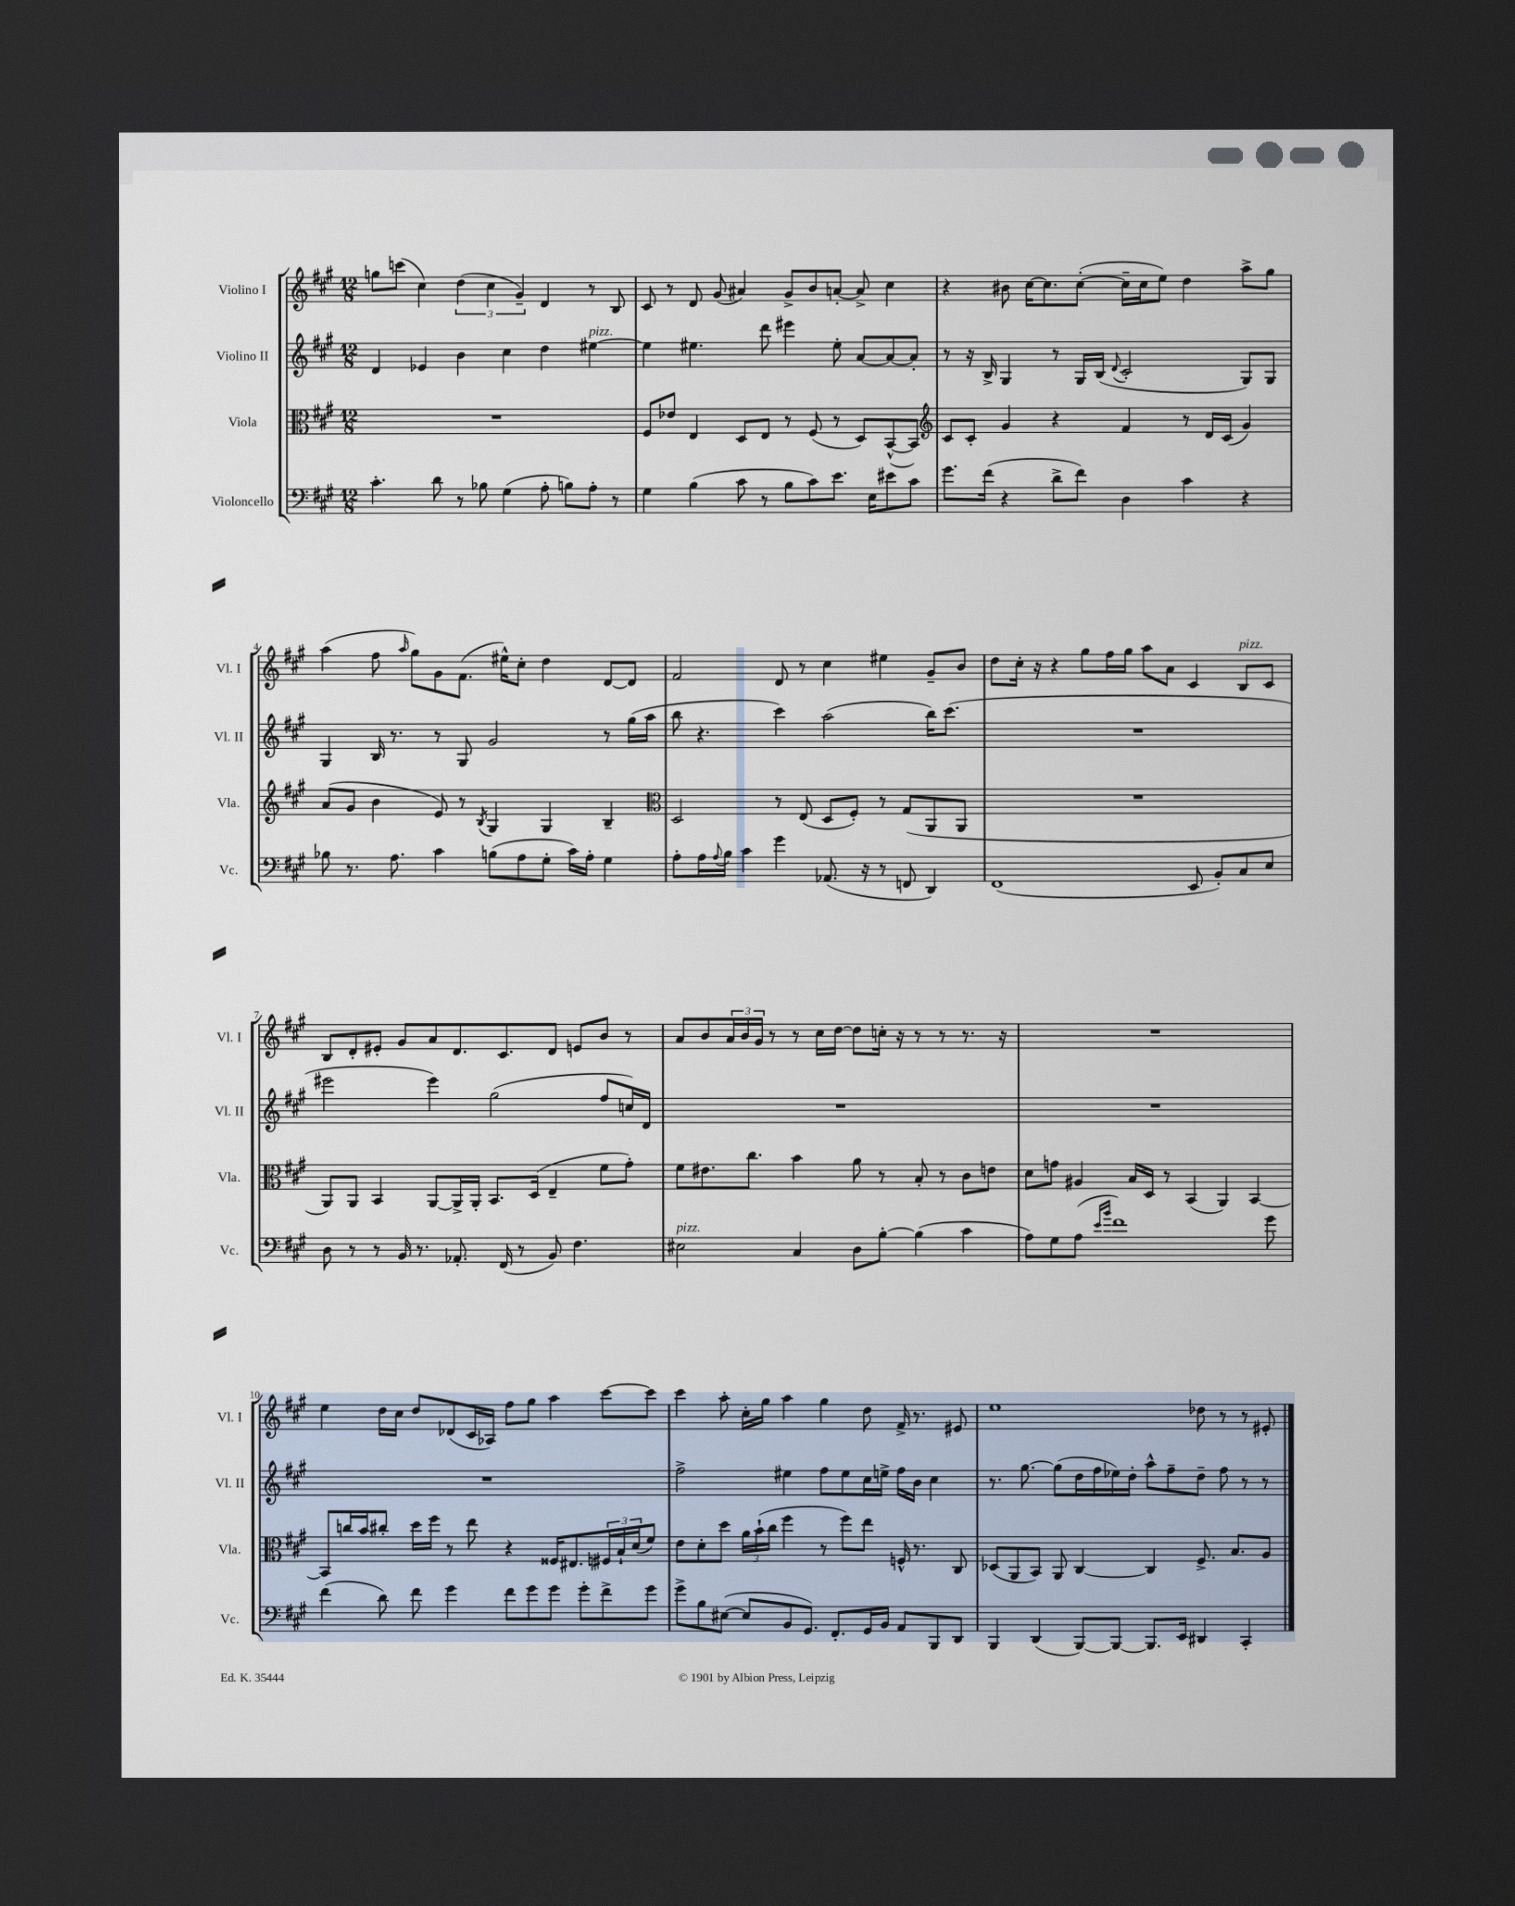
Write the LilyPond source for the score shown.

<<
\new StaffGroup <<
\new Staff = "s0" \with { instrumentName = "Violino I" shortInstrumentName = "Vl. I" } {
    \clef treble \key a \major \numericTimeSignature \time 12/8
    g''8 c'''8( cis''4) \tuplet 3/2 { d''4( cis''4 gis'4--) } d'4 r8 b8 |
    cis'8 r8 d'8 gis'8( ais'4) gis'8-> b'8 a'8~-. a'8-> cis''4 |
    r4 bis'8 cis''16~ cis''8. cis''8~-.( cis''16-- cis''16 e''8) d''4 a''8-> gis''8 |
    a''4( fis''8 \grace { a''16 } gis''8) gis'8 fis'8.( eis''16-^) cis''8-. d''4 d'8~ d'8 |
    fis'2 d'8 r8 cis''4 eis''4 gis'8-- b'8 |
    d''8 cis''16-. r16 r4 gis''8 fis''16 gis''16 a''8 a'8 cis'4 b8^\markup { \italic "pizz." } cis'8 |
    b8 d'8-. eis'8-. gis'8 a'8 d'8. cis'8. d'8 e'8 b'8 r8 |
    a'8 b'8 \tuplet 3/2 { a'16 b'16 gis'16 } r8 r8 cis''16 d''16~ d''8 c''16-. r16 r8 r8 r8. r16 |
    R1. |
    e''4 d''16 cis''16 d''8 des'8( cis'16 aes16) fis''8 gis''8 a''4 cis'''8~ cis'''8 |
    cis'''4 a''8-. cis''16-. gis''16 a''4 gis''4 d''8 fis'16-> r8. eis'8 |
    e''1 des''8 r8 r8 eis'8-. \bar "|." |
}
\new Staff = "s1" \with { instrumentName = "Violino II" shortInstrumentName = "Vl. II" } {
    \clef treble \key a \major \numericTimeSignature \time 12/8
    d'4 ees'4 b'4 cis''4 d''4 eis''4~^\markup { \italic "pizz." } |
    eis''4 eis''4. d'''8 eis'''4 eis''8-. a'8~ a'8~ a'8-. |
    r8 r16 b16-> gis4 r8 gis16 b16( \appoggiatura { d'8 } cis'2-. gis8) gis8 |
    gis4 b16 r8. r8 gis8 gis'2 r8 gis''16( a''16 |
    b''8 r4. cis'''4) a''2( b''16) cis'''8.( |
    R1. |
    eis'''2 eis'''4) gis''2( fis''8 c''16) d'16 |
    R1. |
    R1. |
    R1. |
    fis''2-> eis''4 fis''8 eis''8 cis''16 e''16-> fis''16 b'16 cis''4 |
    r8. gis''8.~ gis''8( d''16 fis''16 ees''16) d''16-. a''8-^ fis''8-- d''8-- fis''8 r8 r8 \bar "|." |
}
\new Staff = "s2" \with { instrumentName = "Viola" shortInstrumentName = "Vla." } {
    \clef alto \key a \major \numericTimeSignature \time 12/8
    R1. |
    fis8 ees'8 e4 d8 e8 r8 fis8( r8 d8) b,8~-^( b,8) |
    \clef treble cis'8 cis'8-. gis'4 r4 fis'4 r8 d'16 cis'16( gis'4) |
    a'8( gis'8 b'4 e'8) r8 \acciaccatura { b8 } gis4 gis4 b4-- |
    \clef alto d2 r8 e8( d8 fis8-.) r8 gis8( a,8 a,8 |
    R1. |
    a,8) a,8 b,4 a,8~ a,16-> a,16-. b,8. d16( e4-- fis'8 gis'8-.) |
    fis'8 eis'8. cis''8. b'4 a'8 r8 b8-. r8 cis'8 e'8 |
    d'8 g'8 ais4 b16 d16 r8 b,4( a,4) b,4~ |
    b,8 c''16 b'16 cis''8-. d''16 fis''16 r8 e''8 r4 fisis16 eis8. \tuplet 3/2 { fis16 b16-! d'16( } fis'8) |
    e'8 d'8-. d''8 \tuplet 3/2 { a'16 b'16-!( cis''16 } fis''4 r8 fis''8) e''8 f16-^ r8. cis8 |
    des8( a,8 b,8) a,8 cis4~ cis4 fis8.-> b8. a8 \bar "|." |
}
\new Staff = "s3" \with { instrumentName = "Violoncello" shortInstrumentName = "Vc." } {
    \clef bass \key a \major \numericTimeSignature \time 12/8
    cis'4.-. d'8 r8 bes8 gis4( a8-. b8) a8-. r8 |
    gis4 b4( cis'8 r8 b8 cis'8) e'8. e16 eis'8 cis'8 |
    gis'8. fis'16( r4 d'8-> fis'8) d4 cis'4 r4 |
    bes8 r8. a8. cis'4 b8( a8 gis8-. cis'16) a16-. gis4 |
    a8-. a16 \appoggiatura { a8 } b16 cis'4 gis'4 aes,8.( r16 r8 f,8 d,4) |
    fis,1( e,8 b,8-.) cis8 e8 |
    d8 r8 r8 b,16 r8. aes,8.-. fis,16( r8 b,8) fis4. |
    eis2^\markup { \italic "pizz." } cis4 d8 b8~-. b4( cis'4 |
    a8) gis8 a8( \grace { e'16 b'16 } fis'1) gis'8 |
    fis'4( d'8) fis'8 gis'4 fis'8 gis'8 gis'8 gis'8-. fis'8-> gis'8 |
    gis'8-> b8 eis8~( eis8 b,8 gis,8.) fis,8.-. gis,16 b,16 a,8 b,,8 d,8 |
    b,,4 d,4( b,,8~) b,,8~ b,,8. e,16 dis,4 cis,4-. \bar "|." |
}
>>
>>
